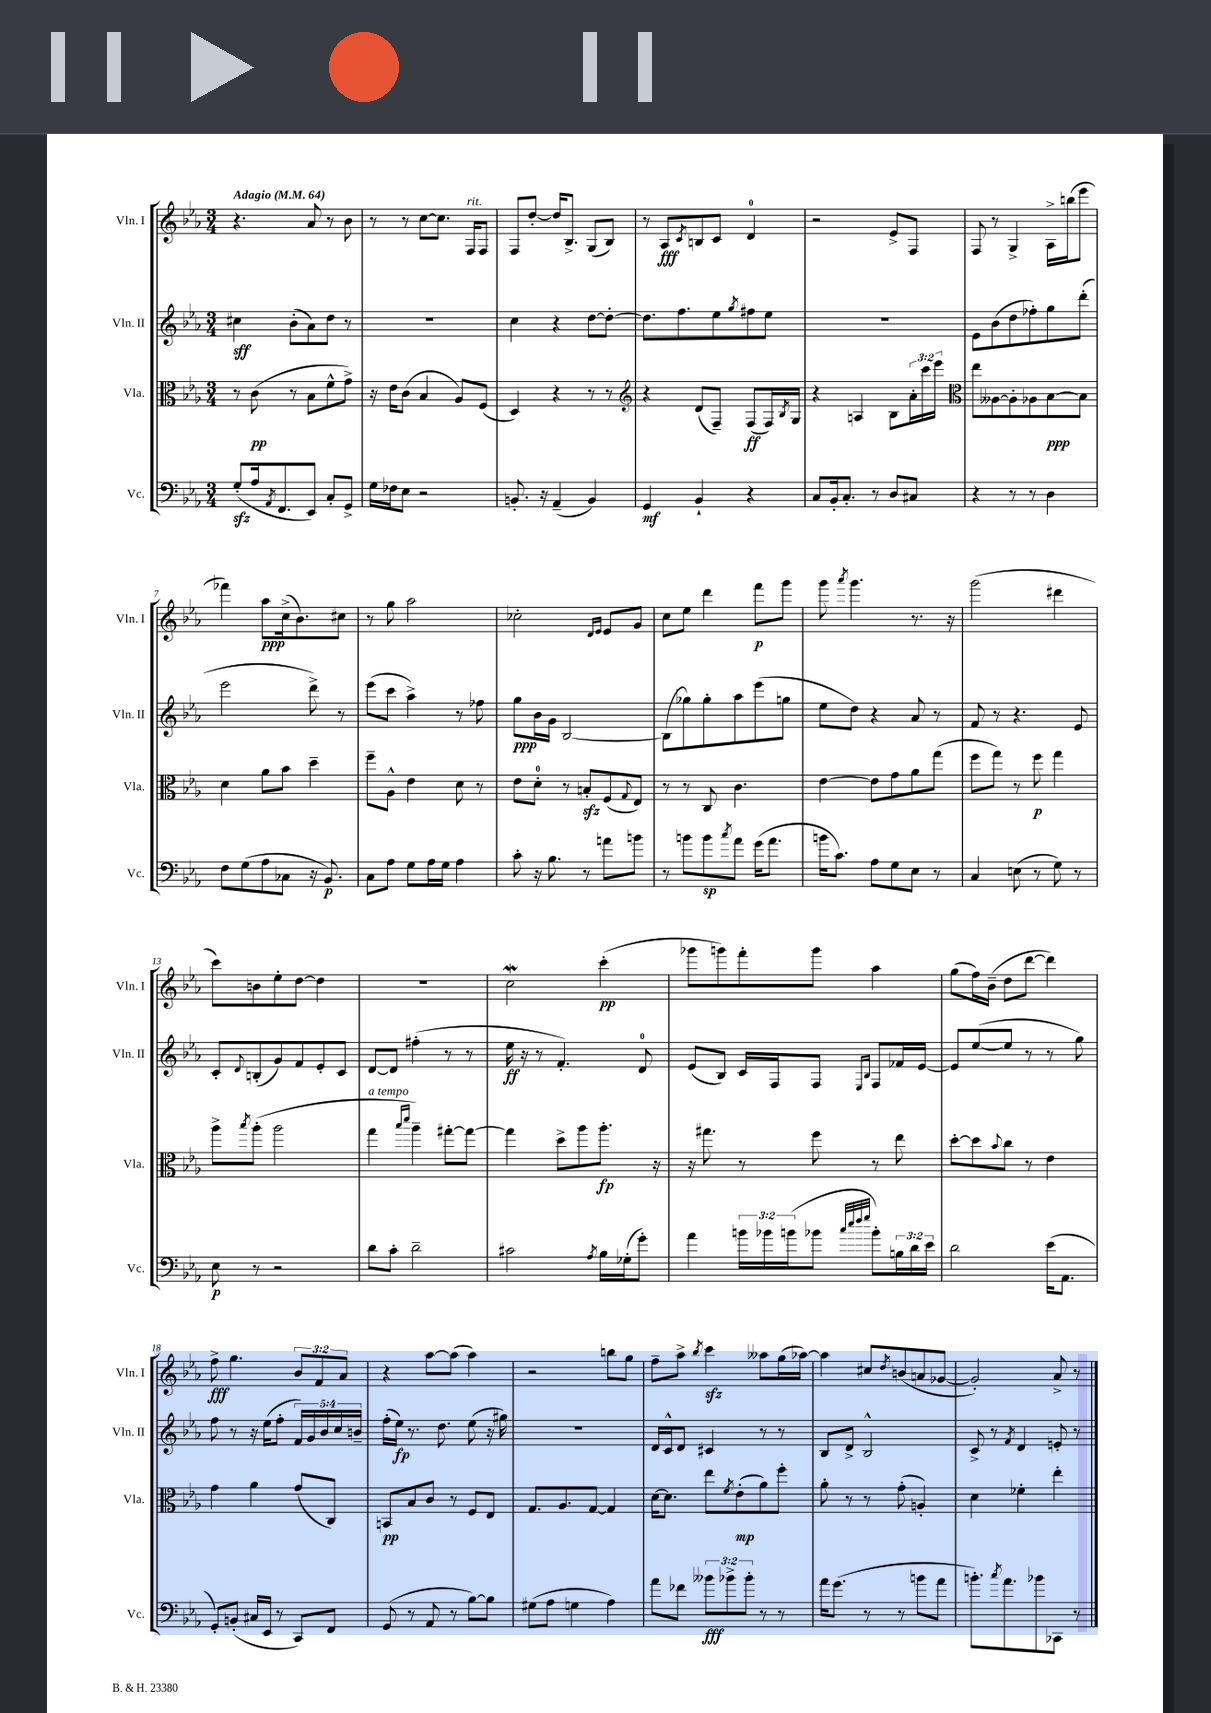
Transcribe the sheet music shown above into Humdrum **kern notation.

**kern	**kern	**kern	**kern
*staff4	*staff3	*staff2	*staff1
*clefF4	*clefC3	*clefG2	*clefG2
*k[b-e-a-]	*k[b-e-a-]	*k[b-e-a-]	*k[b-e-a-]
*M3/4	*M3/4	*M3/4	*M3/4
*MM64	*MM64	*MM64	*MM64
(8G'	8r	4cc#	4.r
16A-	(8c	.	.
8qAA-	.	.	.
8.FF	.	.	.
.	8r	(8b-'	.
8EE-)	8B-	8a-)	8a-
8C'	8f^^	8dd	8r
8GG^	8g^)	8r	8b-
=	=	=	=
16G	16r	2.r	8r
16F-	16e-	.	.
8E-	(8c	.	8r
2r	4B-	.	[8cc
.	.	.	8.cc]
.	8A-)	.	.
.	.	.	16F
.	(8F	.	8F
=	=	=	=
8.BB'	4D)	4cc	8F
.	.	.	[8dd'
16r	.	.	.
(4AA-~	4r	4r	16dd]
.	.	.	8.B-^
4BB)	8r	[8dd	(8G
.	8r	8dd'_	8B-)
=	=	=	=
*	*clefG2	*	*
4GG	4r	8.dd]	8r
.	.	.	8A-
.	.	8.ff	.
.	.	.	8qc
4BB-`	(8d	.	8B
.	8F~)	8ee-	8c
.	.	8qgg	.
4r	(8F	8ff#	4d
.	16F)	8ee-	.
.	8qB-	.	.
.	16G	.	.
=	=	=	=
8C	4r	2.r	2r
16BB-'	.	.	.
8.C'	.	.	.
.	4A	.	.
8r	.	.	.
8D	8B-	.	8e-^
8C#	24a-'	.	8F
.	24ccc	.	.
.	24eee-	.	.
=	=	=	=
*	*clefC3	*	*
4r	8ee-	8e-	8F
.	[8A--	(8b-	8r
8r	8A--']	8dd	4G^
8r	8A-	8ff-')	.
4D	[8B-	8gg	16A-^
.	.	.	(16bb
.	8B-]	(8ddd'	8eee-
=	=	=	=
8F	4d	2eee-	4fff-)
(8G	.	.	.
8A-	8a-	.	8aa-
8C-	8b-	.	(16cc^
.	.	.	8.b-)
16r	4dd~	8ddd^)	.
8.BB-)	.	.	.
.	.	8r	8cc#
=	=	=	=
8C	8ff~	(8eee-	8r
8A-	8A-^^	8ccc	8gg
8G	4e-	4aa-^)	2aa-
16A-	.	.	.
16G	.	.	.
4A-	8d	8r	.
.	8r	8ff-	.
=	=	=	=
8c'	8e-	8gg	2cc-'
16r	8d'	16b-	.
8.B-	.	16g	.
.	8r	[2B-	.
8r	8B'	.	.
.	.	.	16qqd
.	.	.	16qqe-
8a	(8F	.	8e-
.	8qqG	.	.
8b	8E-)	.	8g
=	=	=	=
8r	8r	(8B-]	8cc
8b	8r	8gg-)	8ee-
8b	8C	8gg-'	4ddd
8qcc	.	.	.
8a-	4.c	8aa-	.
(16g	.	(8eee-	8fff
8.a-	.	.	.
.	.	8gg	8ggg
=	=	=	=
16b	[4e-	8ee-	8ggg
8.c)	.	.	.
.	.	.	8qaaa-
.	.	8dd)	4.ggg
8A-	8e-]	4r	.
8G	8g	.	.
8E-	8a-	8a-	8.r
8r	(8gg	8r	.
.	.	.	16r
=	=	=	=
4C	8ff	8f	(2ggg
.	8gg)	8r	.
(8E	8r	4.r	.
8r	8ff	.	.
8G)	4gg	.	4ddd#
8r	.	8e-	.
=	=	=	=
8E-	8aa-^	8c'	8ccc)
.	8qbb-	8qqd	.
8r	(8aa-'	(8B'	8b
2r	2aa-	8g)	8ee-'
.	.	8f	[8dd
.	.	8e-'	4dd]
.	.	8c	.
=	=	=	=
8d	4gg	[8d	2.r
8c'	.	8d]	.
.	16qqbb-	.	.
.	16qqddd	.	.
2d~	4aa-~)	(4ff#'	.
.	[8gg#'	8r	.
.	8gg#_	8r	.
=	=	=	=
2c#	4gg#]	16ee-	2cc
.	.	16r	.
.	.	8r	.
.	8dd^	4.f')	.
.	8aa-	.	.
8qA-	.	.	.
16B-	8.aa-'	.	(4ccc'
(16G-'	.	.	.
8g')	.	8d	.
.	16r	.	.
=	=	=	=
4a-	16r	(8e-	8ggg-
.	8.gg#	.	.
.	.	8B-)	8ggg)
24b	8r	16c	8fff'
24b-	.	.	.
.	.	16F	.
(24b	.	.	.
8b-	8ff	8F	8ggg
32qqcc	.	.	.
32qqee-	.	.	.
32qqff	.	16qqE-	.
32qqgg	.	16qqB-	.
8b-')	8r	8F	4aa-
24B	8ee-	16f-	.
24d	.	.	.
.	.	[16e-	.
24e-	.	.	.
=	=	=	=
2d	[8dd'	8e-]	(8gg
.	8dd]	([8ee-	16ff)
.	.	.	(16b-~
.	8qqb-	.	.
.	8cc	8ee-]	8dd
.	8r	8r	[8ddd
(16e-	4e-	8r	4ddd])
8.AA-	.	.	.
.	.	8gg)	.
=	=	=	=
8GG')	4g	8ff	8ff^
(8BB'	.	8r	4.gg
16C#	4a-	16r	.
16EE-	.	(16ee-	.
8r	.	8ff'	.
8CC)	(8g	20f)	12b-
.	.	20g	.
.	.	.	12f
.	.	20b-	.
8FF	8C)	.	.
.	.	20cc	.
.	.	.	12a-
.	.	20b~	.
=	=	=	=
(8GG	8BB	(16ff'	4r
.	.	16ee-)	.
8r	8B-	8.r	.
8AA-	8c	.	[8aa-
.	.	8.dd	.
8r	8r	.	(8aa-]
[8B-)	8F	(8ee-	4aa-)
8B-]	8E-	16r	.
.	.	16gg#)	.
=	=	=	=
(8G#	8.G	2.r	2r
8A-	.	.	.
.	8.A-	.	.
4G	.	.	.
.	[8G	.	.
4A-)	4G]	.	8bb
.	.	.	8gg
=	=	=	=
8a-	[16d	16d	8ff~
.	8.d]	16c^^	.
8f-	.	8d	8aa-^
.	.	.	8qbb-
12b--	8ee-	4c#	4ccc
12b-^	.	.	.
.	8qf	.	.
.	(8e-'	.	.
12b-'	.	.	.
8r	8a-)	8r	8aa--
8r	8ff'	8r	(16gg
.	.	.	[16aa-)
=	=	=	=
16a-	8a-'	8B-	4aa-]
(8.g	.	.	.
.	8r	8d^	.
8r	8r	2B-^^	8cc#
.	.	.	8qdd
8r	(8g'	.	(8b
8b	4A')	.	8a
8a-	.	.	[8g-
=	=	=	=
8.b')	4d	8c^	2g-'])
.	.	8r	.
8qcc	.	.	.
8.a-	.	.	.
.	.	8qf	.
.	4f-'	4d	.
8b-	.	.	.
8CC-	4ee-'	8e'	8a-^
8r	.	8r	8r
==	==	==	==
*-	*-	*-	*-
